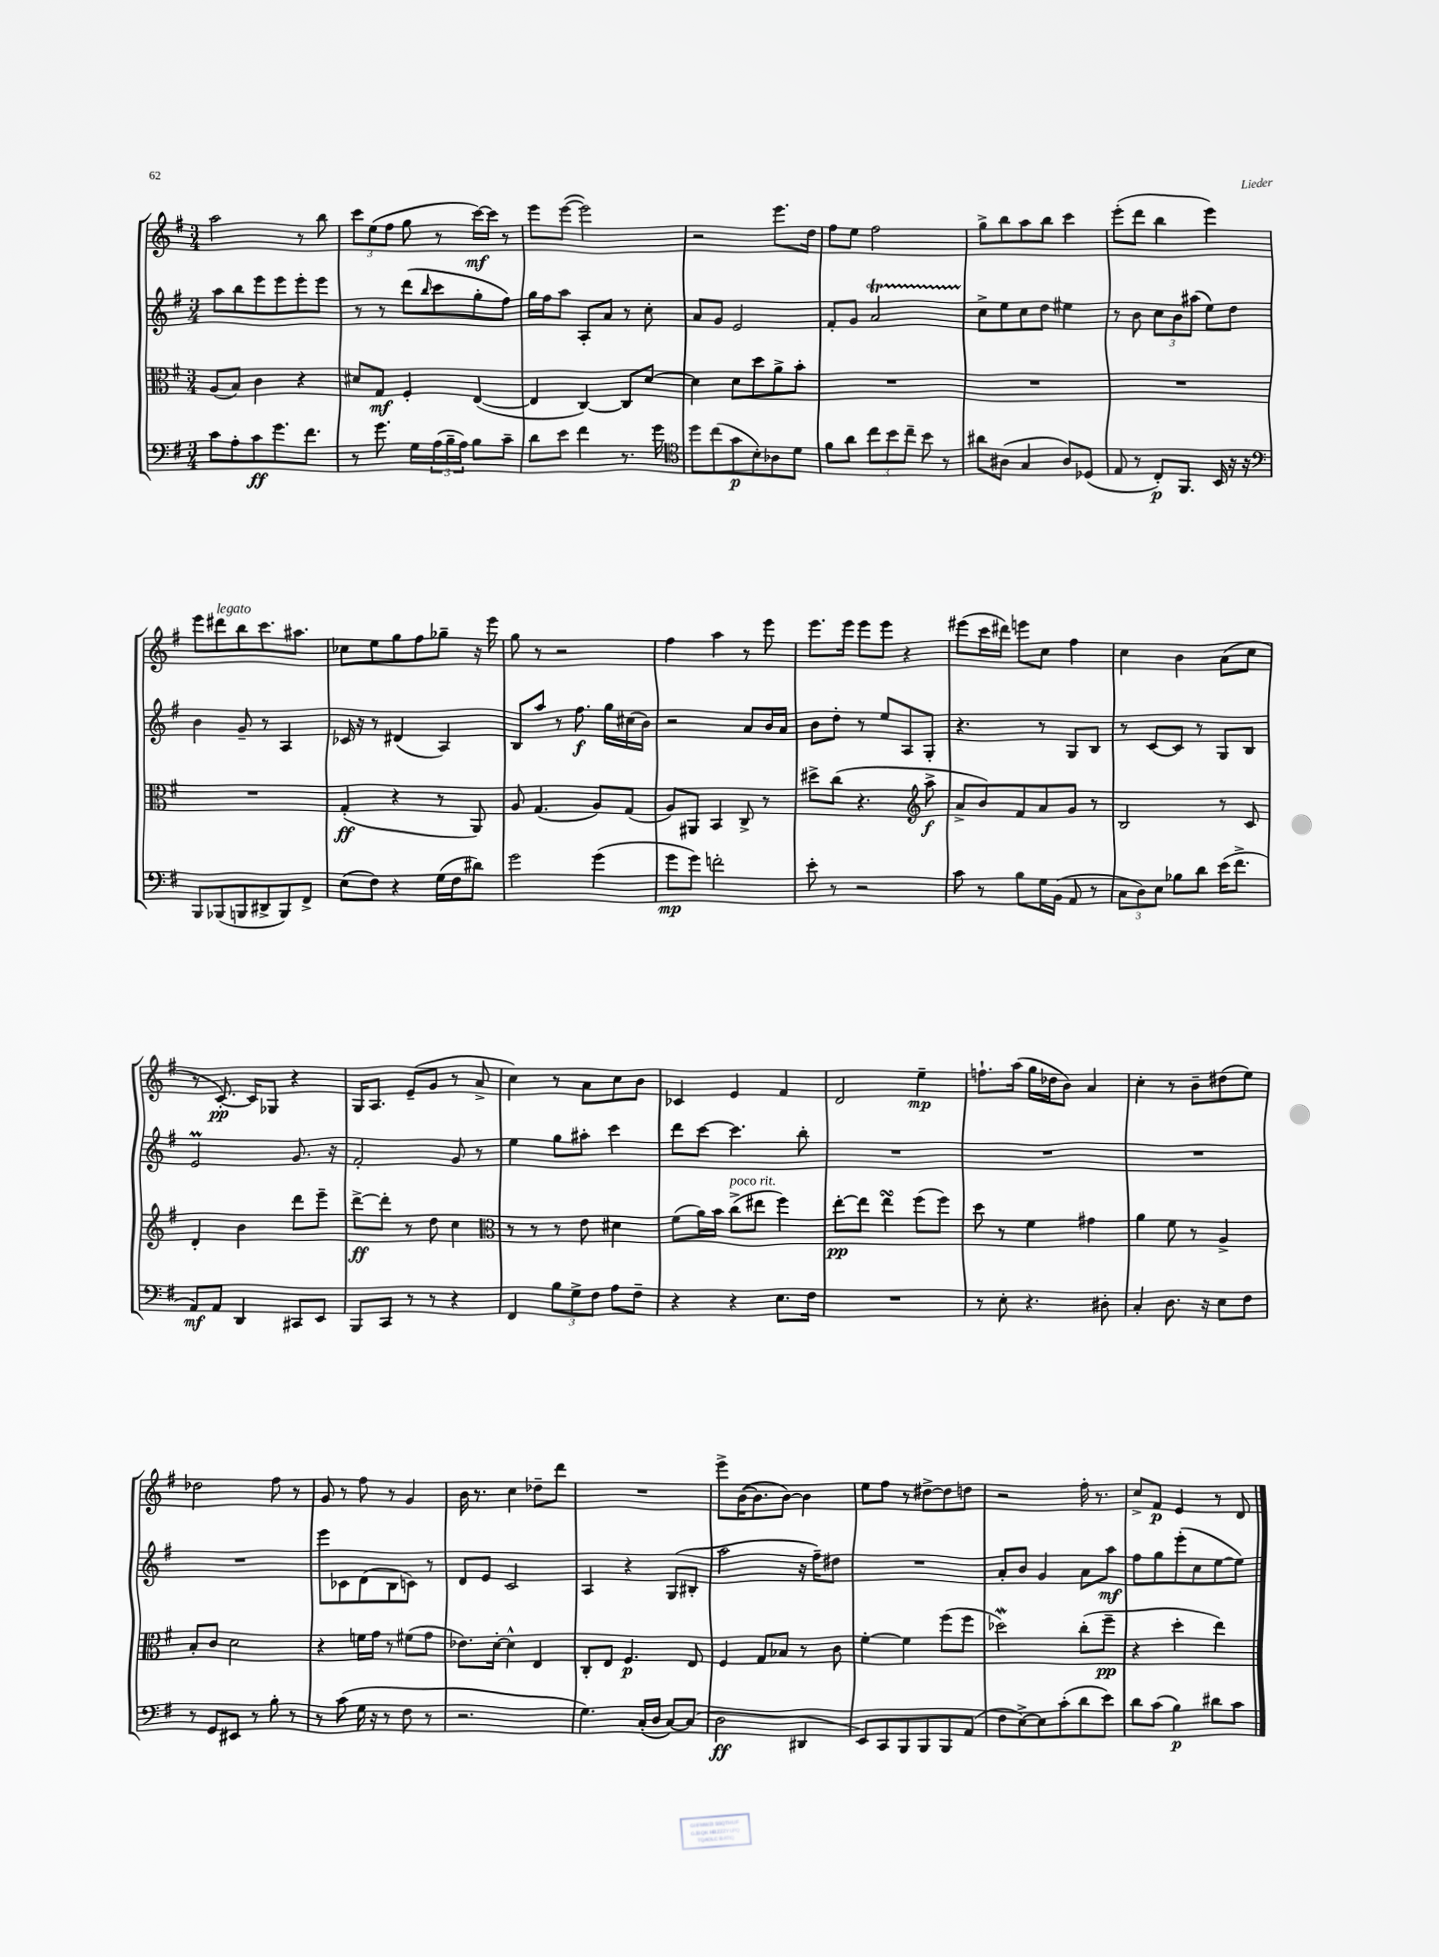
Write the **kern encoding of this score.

**kern	**kern	**kern	**kern
*staff4	*staff3	*staff2	*staff1
*clefF4	*clefC3	*clefG2	*clefG2
*k[f#]	*k[f#]	*k[f#]	*k[f#]
*M3/4	*M3/4	*M3/4	*M3/4
8c	(8A	8aa	2aa
8A'	8B)	8bb	.
8c	4c	8eee	.
8.g	.	8eee	.
.	4r	8eee'	8r
8.f#	.	.	.
.	.	8eee	8bb
=	=	=	=
8r	8d#	8r	12ccc
.	.	.	(12ee
8.g	8G	8r	.
.	.	.	12ff#
.	4F#'	(8ddd	8gg
16G	.	.	.
.	.	16qqbb	.
(24A	.	8ccc	8r
24B~	.	.	.
24A)	.	.	.
8B	([4E	8gg'	[16ccc)
.	.	.	16ccc]
8c~	.	8ff#)	8r
=	=	=	=
8d	4E]	16gg	8eee
.	.	16ff#	.
8e	.	8aa	([8eee
4f#	[4C)	8A'	2eee])
.	.	8a	.
8.r	8C]	8r	.
.	[8d	8cc'	.
16g	.	.	.
=	=	=	=
*clefC4	*	*	*
8dd	4d]	8a	2r
(8cc	.	8g	.
8g	8d	2e	.
8B')	8dd	.	.
8A-	8a^	.	8.eee
8d	8b'	.	.
.	.	.	16dd
=	=	=	=
8f#	2.r	8f#'	8ff#
8a	.	8g	8ee
12cc	.	2a	2ff#
12b	.	.	.
12cc~	.	.	.
8b	.	.	.
8r	.	.	.
=	=	=	=
8a#	2.r	8cc^	8gg^
(8A#	.	8ee	8bb
4G	.	8cc	8aa
.	.	8dd	8bb
8A#)	.	4ee#	4ccc
(8D-	.	.	.
=	=	=	=
8E	2.r	8r	(8eee'
8r	.	8b	8ddd
8C')	.	12cc	4bb
.	.	12b	.
8.FF#	.	.	.
.	.	(12aa#	.
.	.	8ee)	4eee)
16BB	.	.	.
16r	.	8dd	.
16r	.	.	.
=	=	=	=
*clefF4	*	*	*
8BBB	2.r	4b	8eee
(8BBB-	.	.	8ddd#
8BBB	.	8g~	8bb
8DD#^	.	8r	8.ccc
8BBB)	.	4A	.
.	.	.	8.aa#
8FF#^	.	.	.
=	=	=	=
(8E	(4G'	16c-	8cc-
.	.	16r	.
8F#)	.	8r	8ee
4r	4r	(4d#	8gg
.	.	.	8ff#
(16G	8r	4A)	8gg-~
16F#	.	.	.
8d#)	8AA)	.	16r
.	.	.	16eee
=	=	=	=
2g	8A	8B	8gg
.	(4.G	8aa	8r
.	.	8r	2r
.	.	8.ff#	.
(4g	8A)	.	.
.	.	16gg	.
.	(8G	(16cc#	.
.	.	16b)	.
=	=	=	=
8g	8A)	2r	4ff#
8g)	8AA#	.	.
2f'	4BB	.	4aa
.	8C^	8a	8r
.	8r	16b	8eee
.	.	16a	.
=	=	=	=
8e'	8dd#^	8b	8.eee
8r	(8cc	8dd'	.
.	.	.	16eee
2r	4.r	8r	8eee
.	.	8ee	8eee
.	.	8A	4r
*	*clefG2	*	*
.	8aa^	8G'	.
=	=	=	=
8c	8a^	4.r	(8eee#
8r	8b)	.	16ccc
.	.	.	16ddd#)
8B	8f#	.	8eee
16G	8a	8r	8cc
(16BB	.	.	.
8AA	8g	8G	4ff#
8r	8r	8B	.
=	=	=	=
12C	2B	8r	4cc
12D)	.	.	.
.	.	[8c	.
12E	.	.	.
8B-	.	8c]	4b
8d	.	8r	.
(16e	8r	8G	(8a
8.f#^	.	.	.
.	8c	8B	8cc
=	=	=	=
8AA)	4d'	2e	8r
8AA	.	.	[8.c')
4DD	4b	.	.
.	.	.	16c]
.	.	.	8G-
8CC#	8ddd	8.g	4r
8EE	8eee~	.	.
.	.	16r	.
=	=	=	=
8BBB	[8ddd^	2f#'	16G
.	.	.	8.A
8CC	8ddd']	.	.
8r	8r	.	(8e~
8r	8dd	.	8g
4r	4cc	8g	8r
.	.	8r	8a^
=	=	=	=
*	*clefC3	*	*
4FF#	8r	4ee	4cc)
.	8r	.	.
12B	8r	8gg	8r
12G^	.	.	.
.	8e	8aa#'	8a
12F#	.	.	.
8A	4d#	4ccc	8cc
8F#~	.	.	8b
=	=	=	=
4r	(8f#	8ddd	4c-
.	16a)	[8ccc	.
.	16b	.	.
4r	(8cc^	4.ccc]	4e
.	8ee#	.	.
8.E	4ff#)	.	4f#
.	.	8bb'	.
16F#	.	.	.
=	=	=	=
2.r	[8ee'	2.r	2d
.	8ee]	.	.
.	4ee	.	.
.	(8ff#	.	4ee~
.	8ff#)	.	.
=	=	=	=
8r	8dd	2.r	8.ff`
8E'	8r	.	.
.	.	.	(16aa
4.r	4f#	.	16gg
.	.	.	16dd-
.	.	.	8b)
.	4g#	.	4a
8D#'	.	.	.
=	=	=	=
4C'	4a	2.r	4cc'
8.D	8f#	.	8r
.	8r	.	8b~
16r	.	.	.
8E	4A^	.	(8dd#
8F#	.	.	8ee)
=	=	=	=
8r	8B'	2.r	2dd-
8GG	8c	.	.
8EE#	2d	.	.
8r	.	.	.
8B'	.	.	8ff#
8r	.	.	8r
=	=	=	=
8r	4r	8eee	8g
(8c	.	8c-	8r
16G	16f	(8d	8ff#
16r	16g	.	.
8r	8r	8B	8r
8F#	(8f#	8c)	4g
8r	8g	8r	.
=	=	=	=
2.r	8.e-)	8d	16b
.	.	.	8.r
.	.	8e	.
.	[16d'	.	.
.	4d^^]	2c	4cc
.	4E	.	8dd-~
.	.	.	8ddd
=	=	=	=
4.G)	8C'	4A	2.r
.	8E	.	.
.	4.F#	4r	.
(16C'	.	.	.
16D	.	.	.
[8C)	.	(8G	.
(8C]	8E	8B#'	.
=	=	=	=
2D	4F#	2aa	8eee^
.	.	.	([16b
.	.	.	8.b]
.	8G	.	.
.	8B-	.	[8b)
4DD#	8r	16r	4b]
.	.	16ff#~)	.
.	8c	8dd#	.
=	=	=	=
8EE)	[4f#'	2.r	8ee
8CC	.	.	8ff#
8BBB	4f#]	.	8r
8BBB	.	.	[8dd#^
8BBB	(8ff#	.	8dd#]
(8AA	8ff#	.	8dd
=	=	=	=
8F#	2dd-)	8a'	2r
[8E^)	.	8b	.
8E]	.	4g	.
(8c'	.	.	.
8d	(8cc'	8a	16ff#'
.	.	.	8.r
8e)	8ff#~	8aa	.
=	=	=	=
8d	4r	8ff#	8cc^
(8c	.	8gg	8f#
4B)	4dd'	(8eee'	4e
.	.	8cc	.
8d#	4ee)	[8ee	8r
8c	.	8ee])	8d
==	==	==	==
*-	*-	*-	*-
